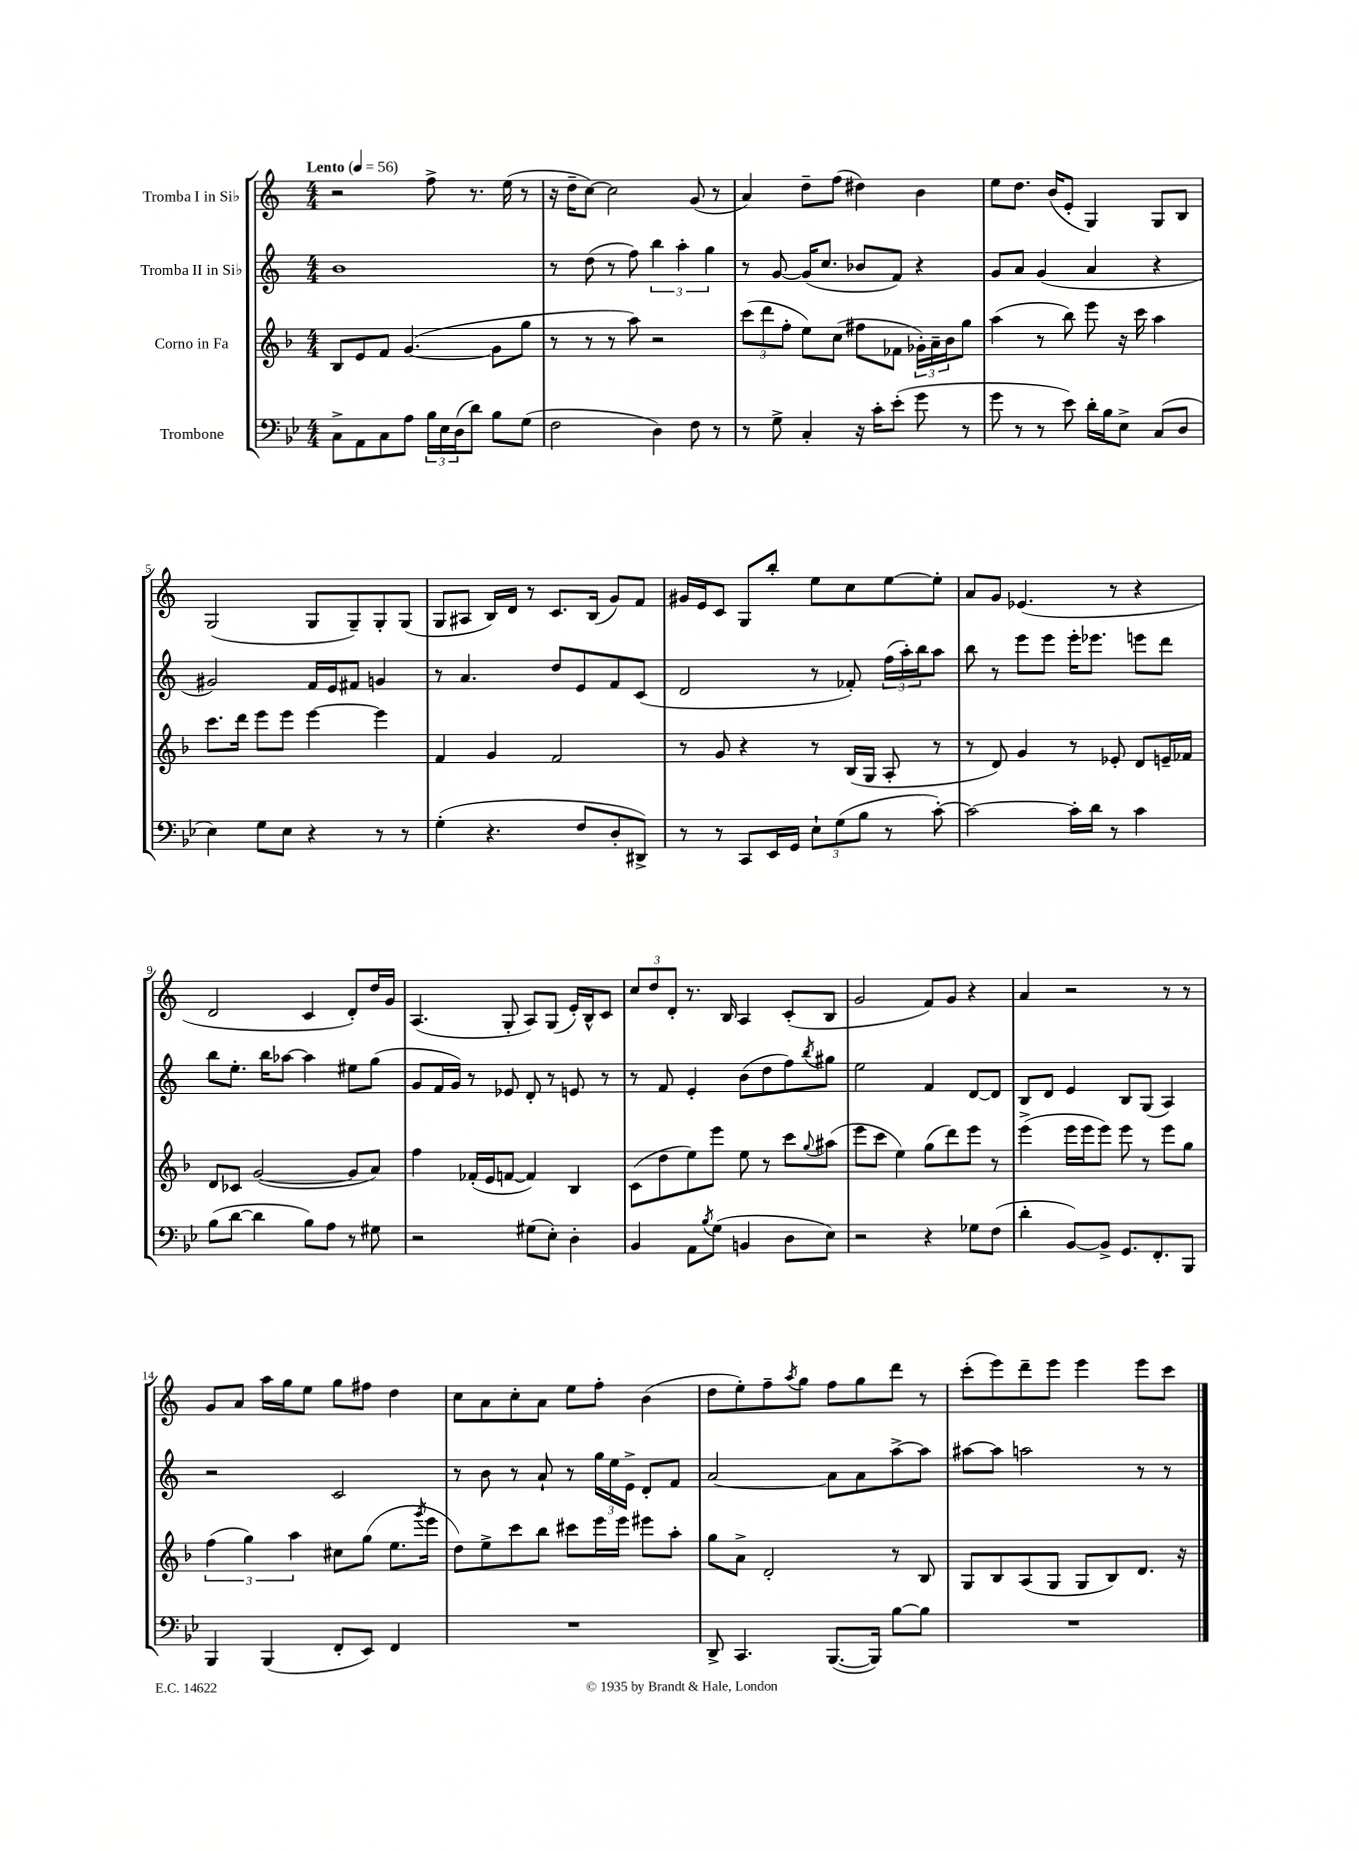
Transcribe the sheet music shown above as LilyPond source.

<<
\new StaffGroup <<
\new Staff = "s0" \with { instrumentName = "Tromba I in Sib" } {
    \clef treble \key c \major \numericTimeSignature \time 4/4 \tempo "Lento" 4 = 56
    r2 f''8-> r8. e''16( r8 |
    r16 d''16-- c''8~) c''2 g'8( r8 |
    a'4) d''8-- f''8( dis''4) b'4 |
    e''8 d''8. b'16( e'8-. g4) g8 b8 |
    g2( g8 g8--) g8-. g8( |
    g8 ais8 b16) d'16 r8 c'8. b16( g'8) f'8 |
    gis'16 e'16 c'8 g8 b''8-. e''8 c''8 e''8~ e''8-. |
    a'8 g'8 ees'4.( r8 r4 |
    d'2 c'4 d'8-.) d''16 g'16 |
    a4.( g8-. a8) g8( e'16-.) b16-^ c'8 |
    \tuplet 3/2 { c''8 d''8 d'8-. } r8. b16 a4 c'8-.( b8 |
    g'2 f'8) g'8 r4 |
    a'4 r2 r8 r8 |
    g'8 a'8 a''16 g''16 e''8 g''8 fis''8 d''4 |
    c''8 a'8 c''8-. a'8 e''8 f''8-. b'4( |
    d''8 e''8-.) f''8-- \acciaccatura { a''8 } g''8 f''8 g''8 d'''8 r8 |
    c'''8-.( e'''8) d'''8-- e'''8 e'''4 e'''8 c'''8 \bar "|." |
}
\new Staff = "s1" \with { instrumentName = "Tromba II in Sib" } {
    \clef treble \key c \major \numericTimeSignature \time 4/4
    b'1 |
    r8 d''8( r8 f''8) \tuplet 3/2 { b''4 a''4-. g''4 } |
    r8 g'8~ g'16( c''8. bes'8 f'8) r4 |
    g'8 a'8 g'4( a'4 r4 |
    gis'2) f'16 e'16 fis'8 g'4 |
    r8 a'4. d''8 e'8 f'8 c'8( |
    d'2 r8 fes'8-.) \tuplet 3/2 { f''16( a''16-.) b''16 } a''8 |
    b''8 r8 e'''8 e'''8 e'''16-. ees'''8. e'''8 d'''8 |
    b''8 e''8.-. b''16 aes''8~ aes''4 eis''8 g''8( |
    g'8 f'16 g'16) r8 ees'8 d'8-. r8 e'8 r8 |
    r8 f'8 e'4-. b'8( d''8 f''8) \acciaccatura { b''8 } gis''8 |
    e''2 f'4 d'8~ d'8 |
    b8 d'8 e'4 b8 g8( a4) |
    r2 c'2 |
    r8 b'8 r8 a'8-! r8 \tuplet 3/2 { g''16 e''16 e'16-> } d'8-. f'8 |
    a'2~ a'8 a'8 a''8~-> a''8 |
    ais''8~ ais''8 a''2 r8 r8 \bar "|." |
}
\new Staff = "s2" \with { instrumentName = "Corno in Fa" } {
    \clef treble \key f \major \numericTimeSignature \time 4/4
    bes8 e'8 f'8 g'4.~( g'8 g''8 |
    r8 r8 r8 a''8) r2 |
    \tuplet 3/2 { c'''8( d'''8 f''8-. } e''8) c''8( fis''8 fes'8 \tuplet 3/2 { ges'16-.) a'16-- bes'16 } g''8 |
    a''4( r8 bes''8) e'''8 r16 c'''16 a''4 |
    c'''8. d'''16 e'''8 e'''8 e'''4~ e'''4 |
    f'4 g'4 f'2 |
    r8 g'8 r4 r8 bes16( g16 a8-. r8 |
    r8 d'8) g'4 r8 ees'8-. d'8 e'16-- fes'16 |
    d'8 ces'8 g'2~( g'8 a'8) |
    f''4 fes'16-.( e'16 f'8~ f'4) bes4 |
    c'8( d''8 e''8) e'''8 e''8 r8 c'''8 \appoggiatura { g''8 } ais''8( |
    e'''8 c'''8 e''4) g''8( d'''8) e'''8 r8 |
    e'''4->( e'''16 e'''16 e'''8) e'''8 r8 e'''8 g''8 |
    \tuplet 3/2 { f''4( g''4) a''4 } cis''8 g''8( e''8. \acciaccatura { g'''8 } e'''16 |
    d''8) e''8-> c'''8 bes''8 cis'''8 e'''16 e'''16 eis'''8 a''8-. |
    g''8 a'8-> d'2-. r8 bes8 |
    g8 bes8 a8( g8 g8 bes8) d'8. r16 \bar "|." |
}
\new Staff = "s3" \with { instrumentName = "Trombone" } {
    \clef bass \key bes \major \numericTimeSignature \time 4/4
    c8-> a,8 c8 a8 \tuplet 3/2 { bes16 ees16 d16( } d'8) bes8 g8( |
    f2 d4) f8 r8 |
    r8 g8-> c4-. r16 c'16-. ees'8-.( g'8 r8 |
    g'8 r8 r8 ees'8) d'16-. bes16 ees8-> c8( d8 |
    ees4) g8 ees8 r4 r8 r8 |
    g4-.( r4. f8 d8-. dis,8->) |
    r8 r8 c,8 ees,16 g,16 \tuplet 3/2 { ees8-! g8( bes8 } r8 c'8~-.) |
    c'2~ c'16-. d'16 r8 c'4 |
    bes8( d'8~ d'4 bes8) a8 r8 gis8 |
    r2 gis8( ees8-.) d4-. |
    bes,4 a,8 \acciaccatura { bes8 } g8( b,4 d8 ees8) |
    r2 r4 ges8 f8( |
    d'4-. bes,8~) bes,8-> g,8. f,8.-. bes,,8 |
    bes,,4 bes,,4( f,8-. ees,8) f,4 |
    R1 |
    d,8-> c,4. bes,,8.~( bes,,16) bes8~ bes8 |
    R1 \bar "|." |
}
>>
>>
